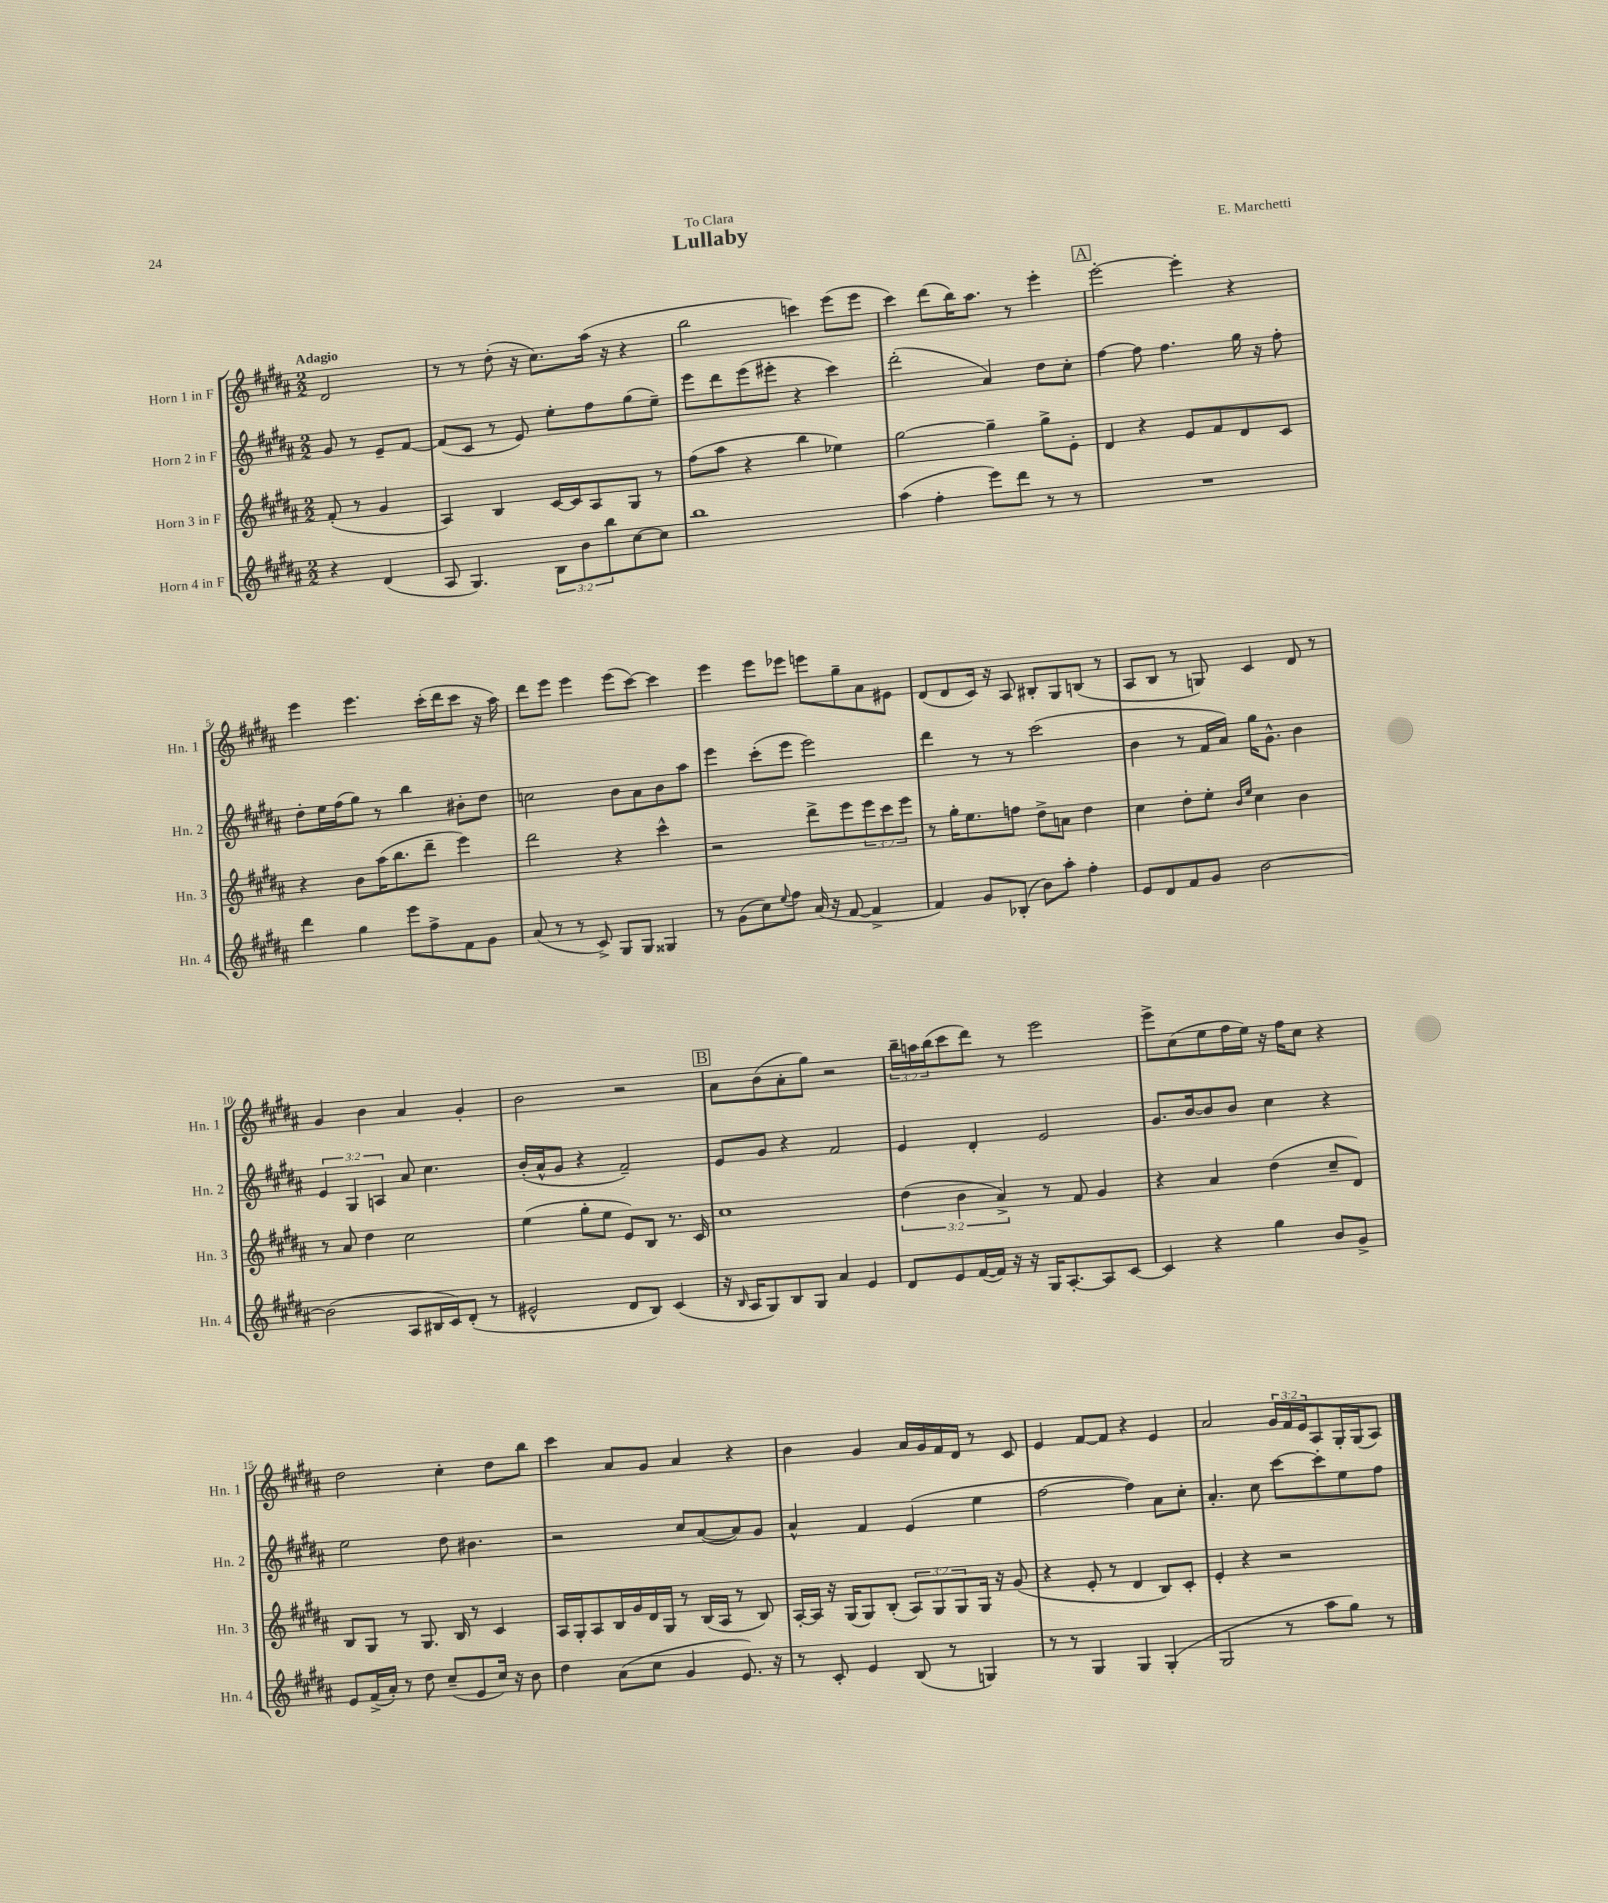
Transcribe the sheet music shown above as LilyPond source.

\header { title = "Lullaby" composer = "E. Marchetti" dedication = "To Clara" }
<<
\new StaffGroup <<
\new Staff = "s0" \with { instrumentName = "Horn 1 in F" shortInstrumentName = "Hn. 1" } {
    \clef treble \key b \major \numericTimeSignature \time 2/2 \override Staff.TupletNumber.text = #tuplet-number::calc-fraction-text \partial 2 \tempo "Adagio"
    dis'2 |
    r8 r8 dis''8-.( r16 cis''8.) ais''16( r16 r4 |
    b''2 c'''4) e'''8( e'''8 |
    cis'''4) dis'''8( b''16) ais''8. r8 e'''4-. |
    \mark \markup { \box "A" } e'''2~-. e'''4-. r4 |
    e'''4 e'''4. cis'''16-.( dis'''16 cis'''8 r16 ais''16) |
    dis'''8 e'''8 e'''4 e'''8( cis'''8~) cis'''4 |
    e'''4 e'''8 ees'''8 e'''8 gis''8-- ais'8 eis'8 |
    dis'8( dis'8 cis'16) r16 ais8 bis8-. gis8 b8( r8 |
    ais8 b8 r8 g8) cis'4 dis'8 r8 |
    gis'4 b'4 ais'4 gis'4-. |
    b'2 r2 |
    \mark \markup { \box "B" } ais'8 b'8( ais'8-. gis''8) r2 |
    \tuplet 3/2 { b''16-- a''16 b''16( } cis'''8 dis'''8) r8 e'''2 |
    e'''8-> cis''8( e''8 fis''16 e''16) r16 fis''16 cis''8 r4 |
    dis''2 cis''4-. dis''8 b''8 |
    cis'''4 ais'8 gis'8 ais'4 r4 |
    b'4 gis'4 ais'16 gis'16 fis'16 dis'16 r8 cis'8 |
    e'4 fis'8~ fis'8 r4 e'4 |
    ais'2 \tuplet 3/2 { gis'16 fis'16 e'16 } ais8 gis16-. gis16( ais8) \bar "|." |
}
\new Staff = "s1" \with { instrumentName = "Horn 2 in F" shortInstrumentName = "Hn. 2" } {
    \clef treble \key b \major \numericTimeSignature \time 2/2 \override Staff.TupletNumber.text = #tuplet-number::calc-fraction-text \partial 2
    gis'8 r8 e'8-- fis'8~ |
    fis'8( cis'8 r8 e'8) e''8-. fis''8 gis''8( e''8--) |
    e'''8 dis'''8 e'''8( eis'''8-. r4 cis'''4) |
    dis'''2-.( ais'4) dis''8 cis''8-. |
    \mark \markup { \box "A" } fis''4~ fis''8 fis''4. gis''16 r16 fis''8-. |
    dis''8-. e''16 fis''16( gis''8) r8 b''4 bis'8-. dis''8 |
    c''2 b'8 ais'8 b'8 ais''8 |
    e'''4 cis'''8-.( e'''8 e'''2) |
    dis'''4 r8 r8 cis'''2( |
    b'4 r8 fis'16 ais'16) gis''16 gis'8.-^ b'4 |
    \tuplet 3/2 { e'4 gis4 a4 } ais'8 cis''4. |
    b'16-.( ais'16-^ gis'8 r4 fis'2--) |
    \mark \markup { \box "B" } e'8 gis'8 r4 fis'2 |
    e'4 dis'4-. e'2 |
    gis'8. b'16~ b'8 b'8 cis''4 r4 |
    e''2 dis''8 bis'4. |
    r2 cis''8 ais'8~( ais'8) gis'8 |
    ais'4-^ fis'4 e'4( e''4 |
    fis''2~ fis''4) ais'8 cis''8-. |
    ais'4.-. cis''8 cis'''8~ cis'''8-. e''8 fis''8 \bar "|." |
}
\new Staff = "s2" \with { instrumentName = "Horn 3 in F" shortInstrumentName = "Hn. 3" } {
    \clef treble \key b \major \numericTimeSignature \time 2/2 \override Staff.TupletNumber.text = #tuplet-number::calc-fraction-text \partial 2
    fis'8-.( r8 gis'4 |
    ais4) b4 cis'16~ cis'16 ais8 gis8 r8 |
    fis''8( ais''8 r4 b''4 ees''4) |
    gis''2~ gis''4-- gis''8-> e'8-. |
    \mark \markup { \box "A" } dis'4 r4 e'8 fis'8 dis'8 cis'8 |
    r4 b'8 ais''16( b''8. dis'''8-- e'''4) |
    dis'''2 r4 cis'''4-^ |
    r2 dis'''8-> e'''8 \tuplet 3/2 { e'''8 cis'''8 e'''8 } |
    r8 gis''16-. e''8. f''8 dis''8-> a'8 dis''4 |
    cis''4 dis''8-. e''8-. \grace { b'16 e''16 } cis''4 b'4 |
    r8 ais'8 dis''4 cis''2 |
    e''4( gis''8-. e''8 e'8) b8 r8. cis'16 |
    \mark \markup { \box "B" } cis''1 |
    \tuplet 3/2 { dis''4( b'4 ais'4->) } r8 fis'8 gis'4 |
    r4 ais'4 dis''4( cis''8-- dis'8) |
    b8 gis8 r8 gis8. b16 r8 cis'4 |
    ais16 gis16-. ais8 b16 gis'16 dis'16 gis16 r8 b16( ais16 r8 b8) |
    ais16~-. ais16 r16 gis16( gis8) b8-.( \tuplet 3/2 { ais8) gis8 gis8 } gis16 r16 gis'8( |
    r4 e'8-. r8 dis'4 b8) cis'8-. |
    e'4-. r4 r2 \bar "|." |
}
\new Staff = "s3" \with { instrumentName = "Horn 4 in F" shortInstrumentName = "Hn. 4" } {
    \clef treble \key b \major \numericTimeSignature \time 2/2 \override Staff.TupletNumber.text = #tuplet-number::calc-fraction-text \partial 2
    r4 dis'4( |
    ais8 gis4.) \tuplet 3/2 { b8 b'8 b''8 } cis''8~ cis''8 |
    b''1 |
    ais''4( fis''4-. e'''8) dis'''8 r8 r8 |
    \mark \markup { \box "A" } R1 |
    dis'''4 gis''4 e'''8 fis''8-> fis'8 gis'8 |
    ais'8( r8 r8 cis'8->) gis8 gis8 gisis4 |
    r8 gis'8( cis''8) \appoggiatura { e''8 } fis''8 ais'16( r16 fis'8~ fis'4-> |
    fis'4) gis'8 bes8-.( b'8) ais''8-. fis''4-. |
    e'8 dis'8 fis'8 gis'8 b'2~ |
    b'2( ais8 bis16 cis'16) dis'8-.( r8 |
    eis'2-^ dis'8 b8) cis'4( |
    \mark \markup { \box "B" } r16 \grace { b16 } ais16 gis8) b8 gis8 ais'4 e'4 |
    dis'8 e'8 fis'16~( fis'16) r16 r16 gis16 ais8.~-. ais8 cis'8~ |
    cis'4 r4 gis''4 b'8 gis'8-> |
    e'8 fis'16->( ais'16-.) r8 dis''8 cis''8--( e'8 cis''16) r16 b'8 |
    dis''4 ais'8( cis''8 gis'4 e'8.) r16 |
    r8 cis'8-. e'4 b8( r8 g4) |
    r8 r8 gis4 gis4 gis4-.( |
    gis2 r8 ais''8 gis''8) r8 \bar "|." |
}
>>
>>
